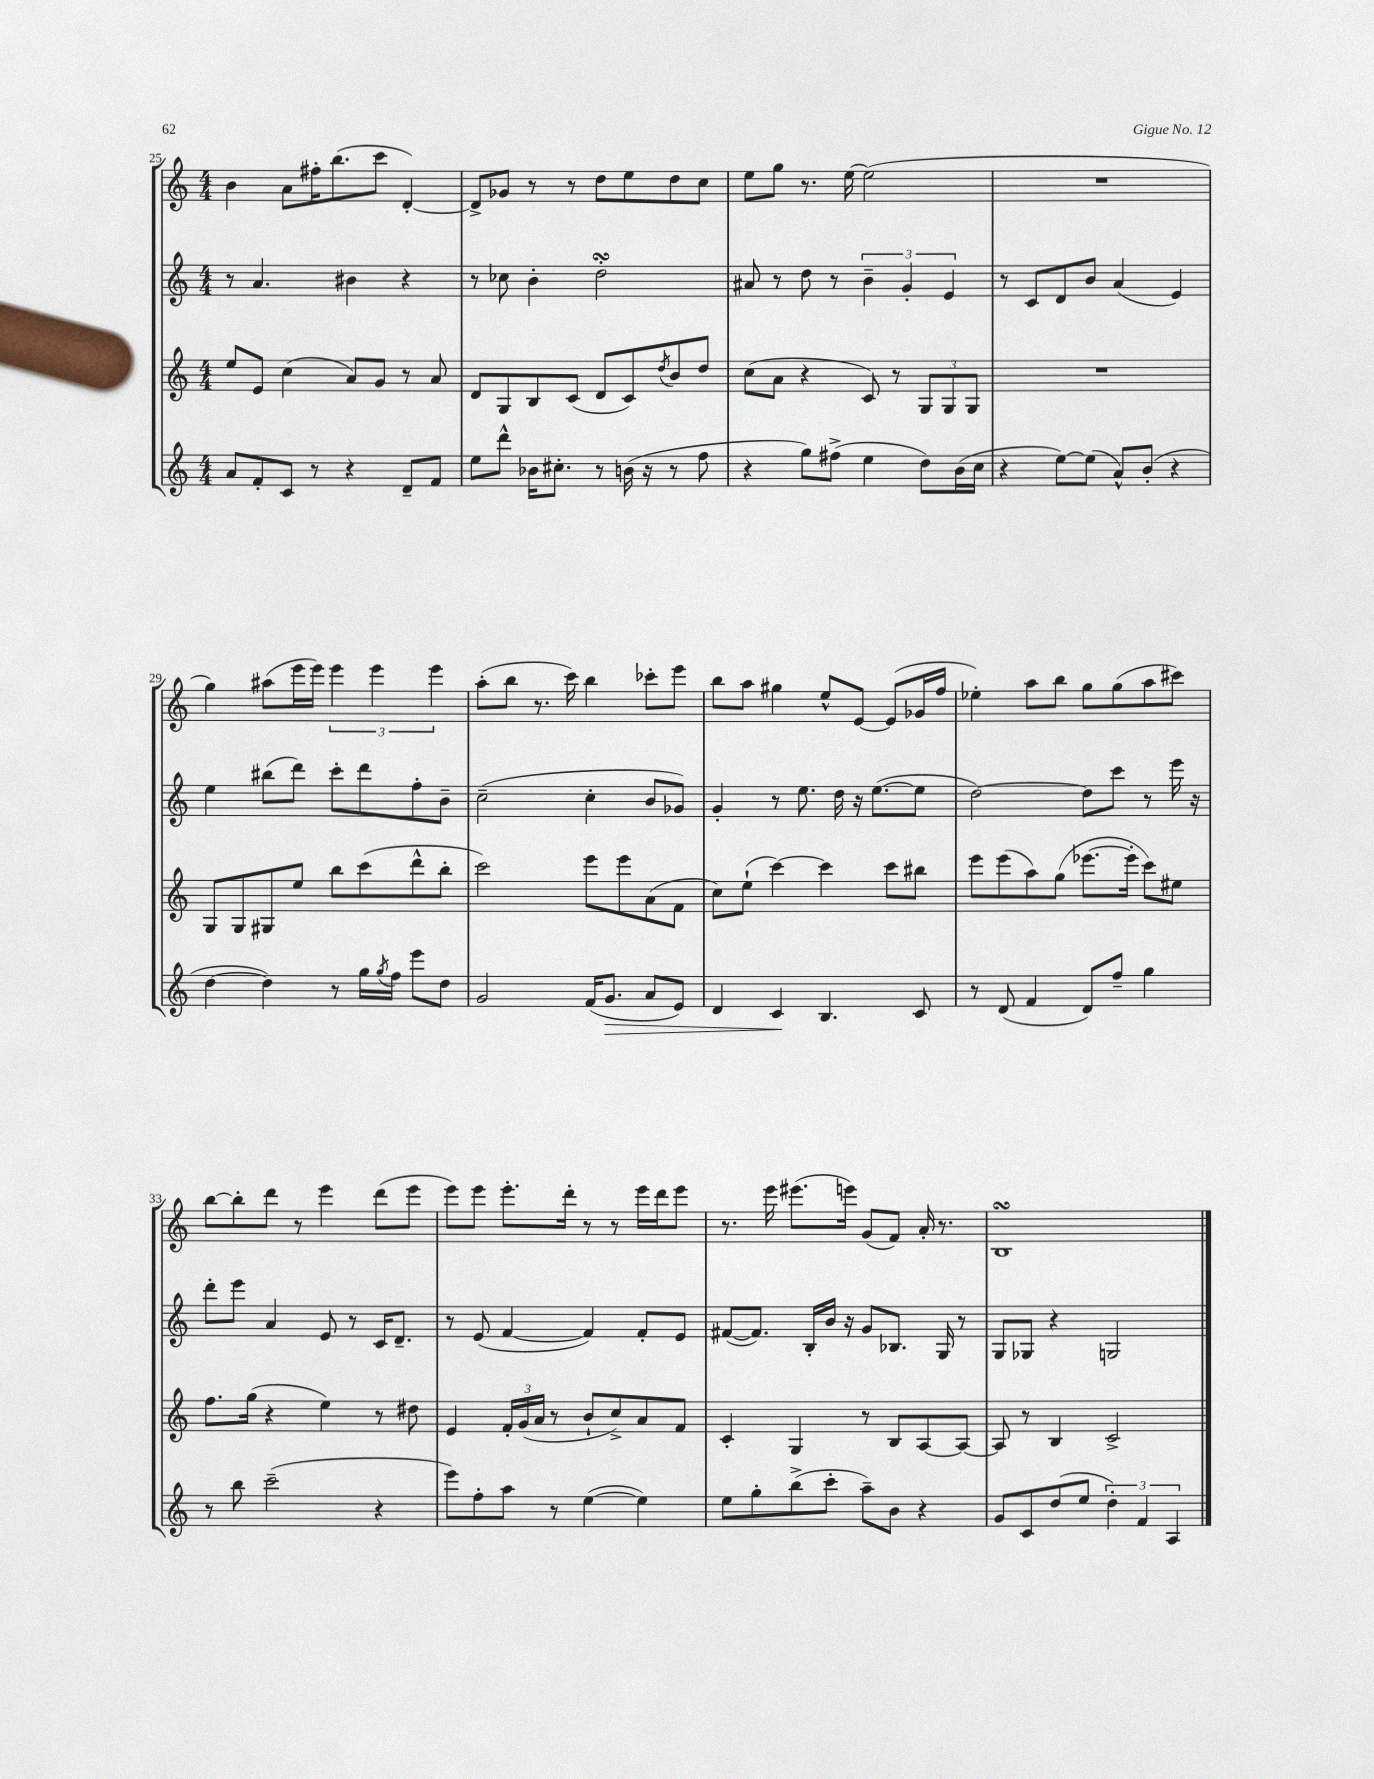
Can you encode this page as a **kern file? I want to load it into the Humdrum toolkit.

**kern	**kern	**kern	**kern
*staff4	*staff3	*staff2	*staff1
*clefG2	*clefG2	*clefG2	*clefG2
*k[]	*k[]	*k[]	*k[]
*M4/4	*M4/4	*M4/4	*M4/4
8a	8ee	8r	4b
8f'	8e	4.a	.
8c	(4cc	.	8a
8r	.	.	16ff#'
.	.	.	(8.bb
4r	8a)	4b#	.
.	8g	.	8ccc
8d~	8r	4r	[4d')
8f	8a	.	.
=	=	=	=
8ee	8d	8r	8d^]
8ddd^^	8G	8cc-	8g-
16b-	8B	4b'	8r
8.cc#'	.	.	.
.	(8c	.	8r
8r	8d	2dd'	8dd
(16b	8c)	.	8ee
16r	.	.	.
.	8qdd	.	.
8r	8b	.	8dd
8ff	8dd	.	8cc
=	=	=	=
4r	(8cc	8a#	8ee
.	8a	8r	8gg
8gg)	4r	8dd	8.r
(8ff#^	.	8r	.
.	.	.	[16ee
4ee	8c)	6b~	(2ee]
.	8r	.	.
.	.	6g'	.
8dd)	12G	.	.
.	12G	6e	.
(16b	.	.	.
.	12G	.	.
16cc	.	.	.
=	=	=	=
4r	1r	8r	1r
.	.	8c	.
[8ee)	.	8d	.
(8ee]	.	8b	.
8a^^)	.	(4a	.
(8b'	.	.	.
4r	.	4e)	.
=	=	=	=
[4dd	8G	4ee	4gg)
.	8G	.	.
4dd])	8G#	(8bb#	(8aa#
.	8ee	8ddd)	16eee
.	.	.	16eee)
8r	8bb	8ccc'	6eee
16gg	(8ccc	8ddd	.
.	.	.	6eee
8qgg	.	.	.
16ff	.	.	.
8eee	8ddd^^	8ff'	.
.	.	.	6eee
8dd	8bb'	8b~	.
=	=	=	=
2g	2ccc)	(2cc~	(8aa'
.	.	.	8bb
.	.	.	8.r
.	.	.	16ccc)
(16f	8eee	4cc'	4bb
8.g	.	.	.
.	8eee	.	.
8a	(8a	8b	8ccc-'
8e)	8f	8g-)	8eee
=	=	=	=
4d	8cc)	4g'	8bb
.	(8ee`	.	8aa
4c	[4ccc)	8r	4gg#
.	.	8.ee	.
4.B	4ccc]	.	8ee^^
.	.	16dd	.
.	.	16r	[8e
.	.	([8.ee	.
.	8ccc	.	(8e]
8c	8bb#	8ee]	16g-
.	.	.	16ff
=	=	=	=
8r	8eee	[2dd)	4ee-')
(8d	(8eee	.	.
4f	8aa)	.	8aa
.	(8gg	.	8bb
8d)	[8.eee-	8dd]	8gg
8ff~	.	8ccc	(8gg
.	16eee-']	.	.
4gg	8ccc)	8r	8aa
.	8ee#	16eee	8ccc#)
.	.	16r	.
=	=	=	=
8r	8.ff	8ddd'	[8bb
8bb	.	8eee	8bb']
.	(16gg	.	.
(2ccc~	4r	4a	8ddd
.	.	.	8r
.	4ee)	8e	4eee
.	.	8r	.
4r	8r	16c	(8ddd
.	.	8.d~	.
.	8dd#	.	8eee
=	=	=	=
8eee)	4e	8r	8eee)
8ff'	.	(8e	8eee
8aa	24f'	[4f	8.eee'
.	(24g	.	.
.	24a	.	.
8r	8r	.	.
.	.	.	16ddd'
([4ee	8b`	4f])	8r
.	8cc^)	.	8r
4ee])	8a	8f'	16eee
.	.	.	16ddd
.	8f	8e	8eee
=	=	=	=
8ee	4c'	([8f#	8.r
8gg'	.	8.f#])	.
.	.	.	16eee
(8bb^	4G	.	(8.eee#
.	.	16B'	.
8ccc'	.	16b	.
.	.	16r	16eee)
8aa~)	8r	8g	(8g
8b	8B	8.B-	8f)
4r	[8A	.	16a'
.	.	16G	8.r
.	8A_	8r	.
=	=	=	=
8g	8A]	8G	1B
8c	8r	8G-	.
(8dd	4B	4r	.
8ee	.	.	.
6dd')	2c^	2G	.
6f	.	.	.
6A	.	.	.
==	==	==	==
*-	*-	*-	*-
